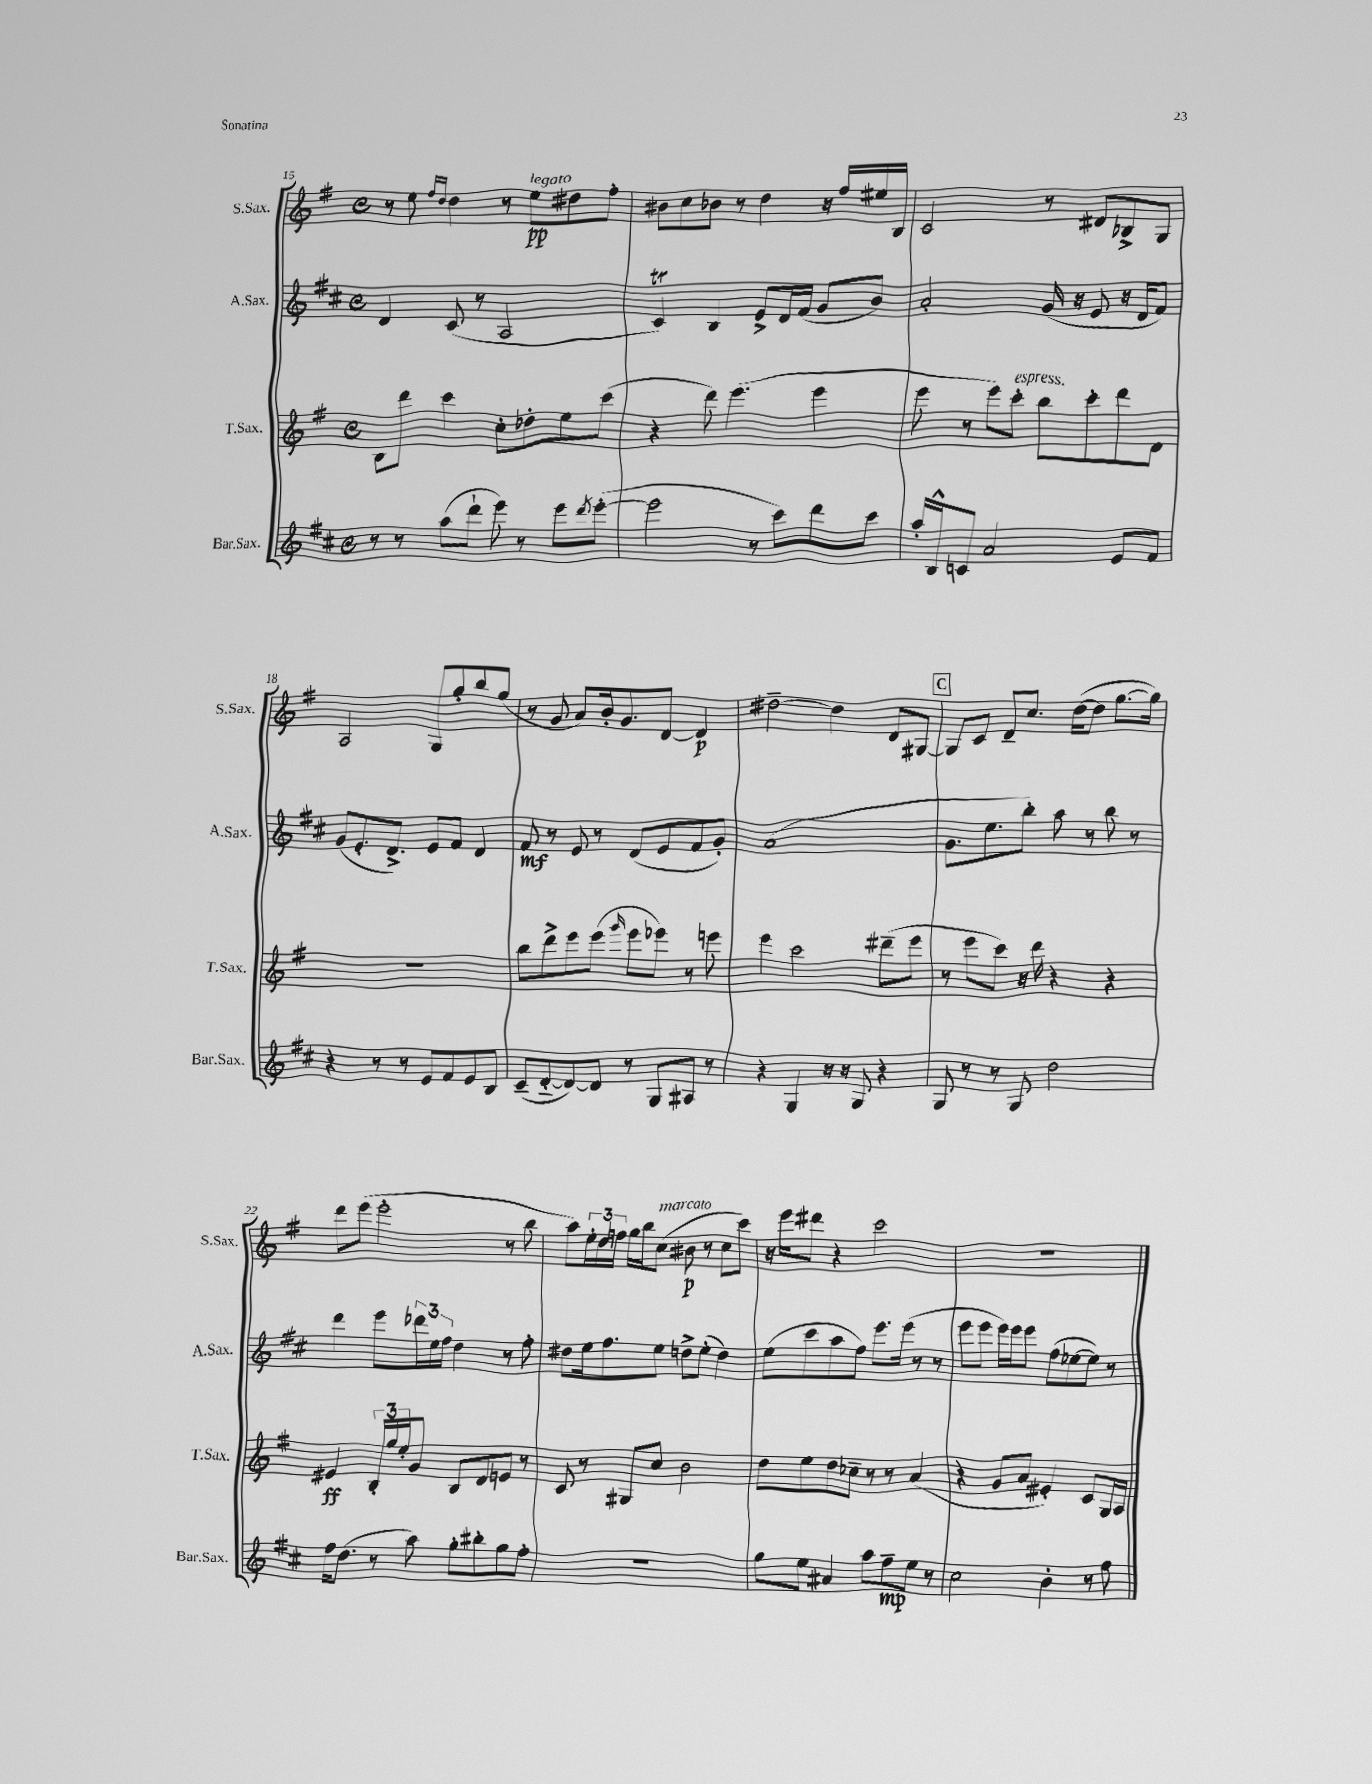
<<
\new StaffGroup <<
\new Staff = "s0" \with { instrumentName = "S.Sax." shortInstrumentName = "S.Sax." } {
    \clef treble \key g \major \defaultTimeSignature \time 4/4
    r8 e''8 \grace { fis''16 d''16 } d''4 r8 e''8\pp^\markup { \italic "legato" } dis''8 fis''8-. |
    bis'8 c''8 bes'8 r8 d''4 r16 fis''16 eis''16 b16 |
    c'2 r8 dis'8 bes8-> g8 |
    a2 g8 g''8-. b''8 g''8( |
    r8 g'8 a'8) b'16-. g'8. d'8~ d'4\p |
    dis''2~-- dis''4 d'8 gis8~ |
    \mark \markup { \box "C" } gis8 c'8 d'8-- c''8. d''16~( d''8 g''8.~ g''16) |
    d'''8 e'''8( e'''2-. r8 b''8 |
    a''8) \tuplet 3/2 { e''16-. d''16 f''16 } g''16 b''16 c''8^\markup { \italic "marcato" }( bis'8\p r8 c''8 c'''8) |
    r16 e'''16 dis'''8 r4 c'''2 |
    R1 \bar "|." |
}
\new Staff = "s1" \with { instrumentName = "A.Sax." shortInstrumentName = "A.Sax." } {
    \clef treble \key d \major \defaultTimeSignature \time 4/4
    d'4 cis'8( r8 a2 |
    cis'4\trill) b4 e'8-> d'16 fis'16( g'8 b'8) |
    a'2-. g'16( r16 e'8 r16 d'16 fis'8) |
    g'8( e'8.-. d'8.->) e'8 fis'8 d'4 |
    fis'8\mf r8 e'8 r8 d'8( e'8 fis'8 g'8-.) |
    a'1( |
    \mark \markup { \box "C" } g'8. e''8. b''8-.) a''8 r8 b''8 r8 |
    d'''4 e'''8 \tuplet 3/2 { des'''16 e''16 fis''16 } d''4 r8 fis''8-. |
    dis''8 e''16 fis''8. e''8 d''8-> e''8-.( d''4) |
    e''8( cis'''8 a''8 fis''8) e'''8. e'''16( r8 r8 |
    e'''8 e'''8 e'''16) e'''16 e'''8 fis''8( ees''8~ ees''8) r8 \bar "|." |
}
\new Staff = "s2" \with { instrumentName = "T.Sax." shortInstrumentName = "T.Sax." } {
    \clef treble \key g \major \defaultTimeSignature \time 4/4
    b8 d'''8 c'''4 c''8-. des''8-. e''8 c'''8( |
    r4 d'''8) e'''4.( e'''4 |
    e'''8 r8 e'''8) c'''8-.^\markup { \italic "espress." } b''8 c'''8-. d'''8 d'8 |
    R1 |
    b''8 d'''8-> e'''8 e'''8( \grace { g'''16 } e'''8 ees'''8) r8 e'''8 |
    e'''4 c'''2 dis'''8--( e'''8 |
    \mark \markup { \box "C" } r8 e'''8 c'''8) r16 d'''16 r4 r4 |
    eis'4\ff \tuplet 3/2 { b16-. g''16 e''16-. } g'8 b8 d'8 e'8 r8 |
    c'8 r8 gis8 c''8 b'2 |
    d''8 e''8 d''8 ces''8-- r8 r8 a'4( |
    r4 g'8 a'8 eis'4-.) c'8 g16 a16 \bar "|." |
}
\new Staff = "s3" \with { instrumentName = "Bar.Sax." shortInstrumentName = "Bar.Sax." } {
    \clef treble \key d \major \defaultTimeSignature \time 4/4
    r8 r8 a''8( d'''8-! e'''8) r8 e'''8 \acciaccatura { d'''8 } e'''8~-.( |
    e'''2 r8 cis'''8) d'''8 cis'''8 |
    a''16-. b16-^ c'8 a'2 e'8 fis'8 |
    r4 r8 r8 e'8 fis'8 e'8 b8 |
    cis'8--( d'8~-_ d'8~) d'8 r8 g8 ais8 r8 |
    r4 g4 r16 r16 g8 r4 |
    \mark \markup { \box "C" } g8 r8 r8 g8 d''2 |
    fis''16 d''8.( r8 a''8) g''8-. bis''8-. g''8 fis''8-. |
    r1 |
    g''8 e''8 ais'4 a''8 fis''8--\mp e''8 r8 |
    cis''2 b'4-. r8 fis''8 \bar "|." |
}
>>
>>
\layout { \context { \Score currentBarNumber = #15 } }
